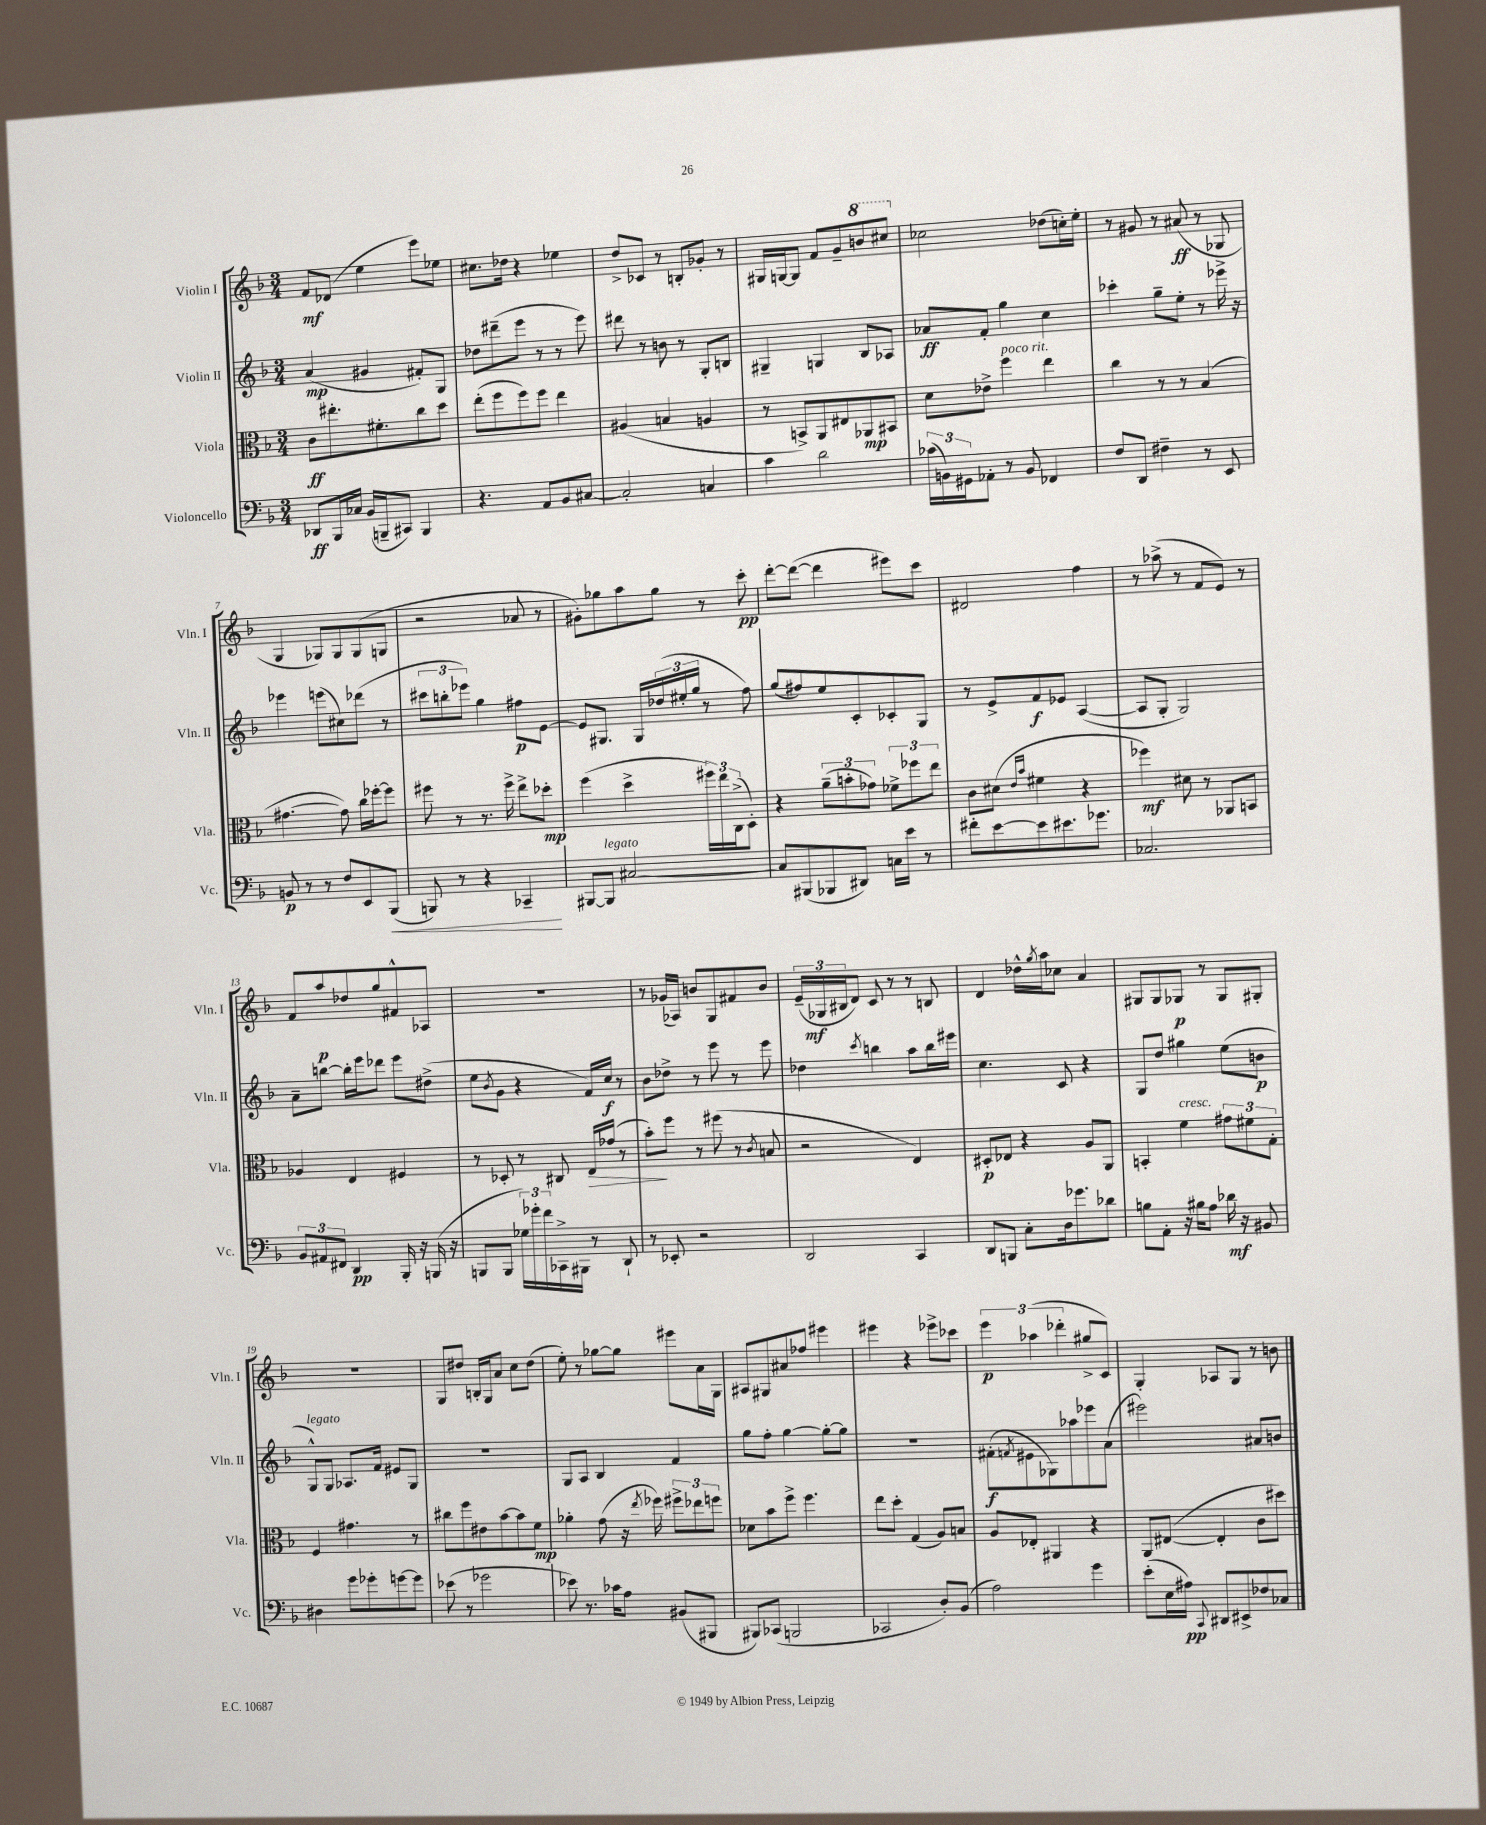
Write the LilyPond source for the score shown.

<<
\new StaffGroup <<
\new Staff = "s0" \with { instrumentName = "Violin I" shortInstrumentName = "Vln. I" } {
    \clef treble \key f \major \numericTimeSignature \time 3/4
    f'8\mf des'8( e''4 e'''8) ees''8 |
    cis''8. des''16 r4 ees''4 |
    d''8-> ces'8 r8 b8-. ges'8-. r8 |
    gis16 g16~ g8 f'8 g'8-- \ottava #1 b''8 cis'''8 \ottava #0 |
    ces''2 des''8( c''16-.) e''16-. |
    r8 gis'8 r8 ais'8\ff( r8 ges8 |
    g4 ges8) ges8 ges8( g8 |
    r2 aes'8 r8 |
    gis'8-.) ges''8 a''8 ges''8 r8 c'''8-.\pp |
    d'''8~-. d'''8~( d'''4 eis'''8) c'''8 |
    dis'2 f''4 |
    r8 aes''8->( r8 f'8 e'8) r8 |
    f'8 a''8\p des''8 g''8 fis'8-^ aes8 |
    R2. |
    r8 ges'16( aes16) b'8 g8 fis'8 b'8 |
    \tuplet 3/2 { e'16--( ges16\mf bis16 } d'8) c'8 r8 r8 b8 |
    d'4 des''16-^ \acciaccatura { g''8 } a''16 ces''8 a'4 |
    gis8 gis8 ges8\p r8 ges8 gis8-. |
    R2. |
    g8 dis''8 b16-. g16 a'8 c''8 dis''8( |
    e''8-.) r8 ges''8~ ges''8 eis'''8 a'16 g16 |
    ais8 gis8 ais'8 fes''8 eis'''4 |
    eis'''4 r4 ees'''8-> ces'''8 |
    \tuplet 3/2 { e'''4\p aes''4( des'''4-. } gis''8-> c'8) |
    g4-. aes8 g8 r8 b'8 \bar "|." |
}
\new Staff = "s1" \with { instrumentName = "Violin II" shortInstrumentName = "Vln. II" } {
    \clef treble \key f \major \numericTimeSignature \time 3/4
    a'4\mp( gis'4 fis'8-.) g8 |
    des''8 dis'''8--( e'''8 r8 r8 e'''8) |
    dis'''8 r8 b'8 r8 g8-. b8 |
    gis4-- g4 bes8 aes8 |
    aes'8\ff f'8-. g''4 c''4 |
    ces'''4-. g''8-- e''8-. r8 ees'''16-> r16 |
    ees'''4 e'''8( cis''8) des'''8( r8 |
    \tuplet 3/2 { cis'''8 b''8-. ees'''8) } g''4 fis''8\p e'8~ |
    e'8 gis8. gis16 \tuplet 3/2 { des''16( eis''16-. g''16 } r8 f''8) |
    g''8( fis''8) e''8 c'8-. ces'8-. g8 |
    r8 e'8-> f'8\f ees'8 a4~( |
    a8 g8-. g2) |
    a'8-- b''8~ b''16-. e'''16 des'''8 e'''8 dis''8->( |
    e''8 \acciaccatura { bes'8 } g'8 r4 f'16) c''16\f r8 |
    bes'8 des''8-> r8 e'''8 r8 e'''8 |
    des''4 \acciaccatura { c'''8 } b''4 a''8 b''16 eis'''16 |
    c''4. c'8 r4 |
    g8 d''8 gis''4 e''8( b'8\p |
    g8-^^\markup { \italic "legato" }) g8 aes8. f'16 eis'8 g8 |
    R2. |
    g8 a8 bes4 f'4 |
    g''8 f''8-. g''4~ g''8~-. g''8 |
    R2. |
    fis'8-.\f( \acciaccatura { f'8 } eis'8 ges8) aes''8 ees'''8 a'8( |
    eis'''2) ais'8 b'8 \bar "|." |
}
\new Staff = "s2" \with { instrumentName = "Viola" shortInstrumentName = "Vla." } {
    \clef alto \key f \major \numericTimeSignature \time 3/4
    c'8\ff eis''8.-. fis'8.-. c''8 d''8 |
    e''8-.( f''8 f''8) f''8 e''4 |
    ais4( b4 a4 |
    r8 b,8->) a,8 eis8 aes,8\mp bis,8 |
    d'8 ees'8-> f''4^\markup { \italic "poco rit." } e''4 |
    c''4 r8 r8 bes4( |
    gis'4.~ gis'8) c''16 fes''16~-. fes''8 |
    fis''8 r8 r8. fis''16-> e''8-> des''8-.\mp |
    f''4( d''4-> \tuplet 3/2 { fis''16) e''16 c16->( } d8-.) |
    r4 \tuplet 3/2 { a'8--( b'8-. ges'8) } \tuplet 3/2 { fes'8-> fes''8 e''8 } |
    c'8 dis'8( \grace { e'16 bes'16 } fis'4 r4 |
    fes''4\mf) dis'8 r8 aes,8 b,8 |
    aes4 e4 fis4 |
    r8 des8-. r8 cis8 e16\> ges'16( r8 |
    bes'8-.\!) f''8 r8 fis''8( r8 \acciaccatura { c'8 } b8 |
    r2 e4) |
    dis8-.\p ees8 r4 a8 a,8 |
    b,4-. f'4^\markup { \italic "cresc." } \tuplet 3/2 { gis'8 fis'8 g8-. } |
    f4 gis'4. r8 |
    cis''8 f''8 eis'8 bes'8~ bes'8 f'8\mp |
    aes'4-. g'8( r16 \acciaccatura { e''8 } fes''16) \tuplet 3/2 { fis''8-> ees''8 f''8 } |
    des'8 bes'8 f''8-> f''4. |
    e''8 d''8-. g4( a8) b8 |
    a8 ees8-. ais,4 r4 |
    a,8 eis8~( eis4-. c'8 dis''8) \bar "|." |
}
\new Staff = "s3" \with { instrumentName = "Violoncello" shortInstrumentName = "Vc." } {
    \clef bass \key f \major \numericTimeSignature \time 3/4
    des,8\ff bes,,16 ces16 bes,16( b,,16-- cis,8) b,,4 |
    r4. a,8 bes,8 cis8~ |
    cis2-. c4 |
    c'4 d'2 |
    \tuplet 3/2 { ces'16( b,16) gis,16 } aes,8-. r8 b,8 fes,4 |
    f8 d,8 fis4-- r8 e,8 |
    b,8\p r8 r8 f8 e,8 bes,,8\<( |
    b,,8) r8 r4 ces,4--\! |
    bis,,8~ bis,,8^\markup { \italic "legato" } cis2~ |
    cis8 bis,,8( bes,,8 dis,8) c16 e'16 r8 |
    fis'8-. e'8~ e'8 eis'8. ges'8. |
    ces2. |
    \tuplet 3/2 { bes,8 ais,8 fis,8 } d,4\pp bes,,16-. r16 b,,16( r16 |
    b,,8 b,,8 \tuplet 3/2 { ges16) ges'16-. f'16 } ces,16-> bis,,16 r8 d,8-! |
    r8 ees,8-. r2 |
    d,2 c,4 |
    d,8 b,,8 c8-. d16 ges'8. des'8 |
    b8 a,8-. r16 bis16 a8 des'16\mf r16 bis,8 |
    dis4 g'8 ges'8-. g'8~ g'8 |
    ees'8( r8 ges'2 |
    ees'8) r8. ces'16 a8 bis,8( bis,,8 |
    bis,,8) ces,8( b,,2 |
    ces,2 d8-.) bes,8( |
    a2) g'4 |
    e'8-.( e16 ais16\pp) \appoggiatura { c,8 } dis,8 eis,8-> fes8 ces8 \bar "|." |
}
>>
>>
